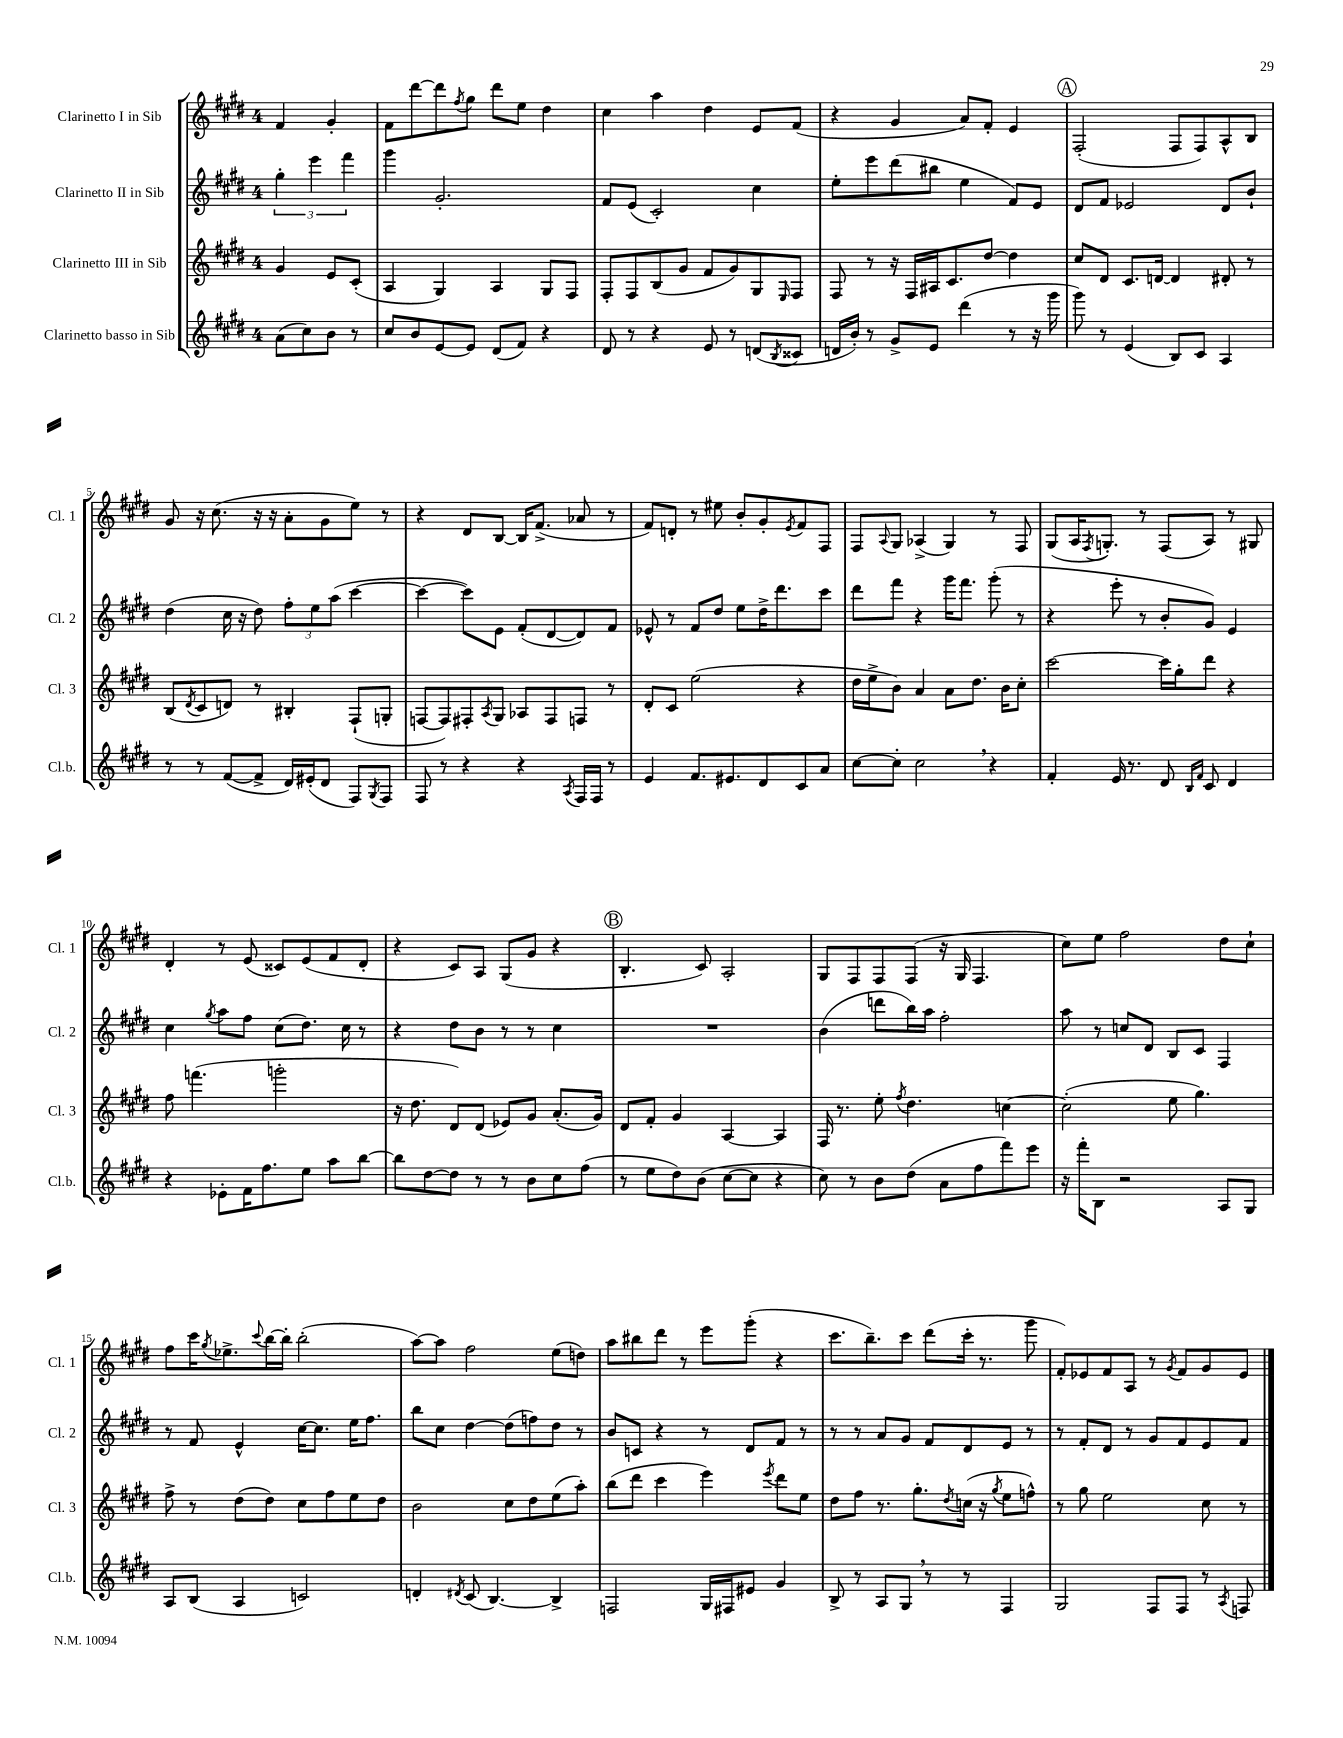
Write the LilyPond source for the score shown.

<<
\new StaffGroup <<
\new Staff = "s0" \with { instrumentName = "Clarinetto I in Sib" shortInstrumentName = "Cl. 1" } {
    \clef treble \key e \major \once \override Staff.TimeSignature.style = #'single-digit \time 4/4 \partial 2
    fis'4 gis'4-. |
    fis'8 dis'''8~ dis'''8 \acciaccatura { fis''8 } gis''8 dis'''8 e''8 dis''4 |
    cis''4 a''4 dis''4 e'8 fis'8( |
    r4 gis'4 a'8) fis'8-. e'4 |
    \mark \markup { \circle "A" } fis2-.( fis8 fis8) a8-^ b8 |
    gis'8 r16 cis''8.( r16 r16 a'8-. gis'8 e''8) r8 |
    r4 dis'8 b8~ b16 fis'8.->( aes'8 r8 |
    fis'8) d'8-. r8 eis''8 b'8-. gis'8-. \acciaccatura { e'8 } fis'8 fis8 |
    fis8 \appoggiatura { a8 } gis8 aes4->( gis4) r8 fis8 |
    gis8( a16 \acciaccatura { fis8 } g8.-.) r8 fis8( a8) r8 gis8 |
    dis'4-. r8 e'8( cisis'8) e'8( fis'8 dis'8-. |
    r4 cis'8) a8 gis8( gis'8 r4 |
    \mark \markup { \circle "B" } b4.-. cis'8) a2-. |
    gis8 fis8 fis8 fis8( r16 gis16 fis4. |
    cis''8) e''8 fis''2 dis''8 cis''8-! |
    fis''8 cis'''16 \acciaccatura { gis''8 } ees''8.-> \appoggiatura { cis'''8 } b''16~ b''16-. b''2-.( |
    a''8~) a''8 fis''2 e''8( d''8) |
    a''8 bis''8 dis'''8 r8 e'''8 gis'''8-.( r4 |
    cis'''8. b''8.--) cis'''8 dis'''8( cis'''16-. r8. gis'''8 |
    fis'8-.) ees'8 fis'8 a8 r8 \acciaccatura { gis'8 } fis'8 gis'8 ees'8 \bar "|." |
}
\new Staff = "s1" \with { instrumentName = "Clarinetto II in Sib" shortInstrumentName = "Cl. 2" } {
    \clef treble \key e \major \once \override Staff.TimeSignature.style = #'single-digit \time 4/4 \partial 2
    \tuplet 3/2 { gis''4-. e'''4 fis'''4 } |
    gis'''4 gis'2.-. |
    fis'8 e'8( cis'2-.) cis''4 |
    e''8-. e'''8 dis'''8( bis''8 e''4 fis'8) e'8 |
    \mark \markup { \circle "A" } dis'8 fis'8 ees'2 dis'8 b'8-! |
    dis''4( cis''16 r16 dis''8) \tuplet 3/2 { fis''8-. e''8 a''8( } cis'''4~ |
    cis'''4~ cis'''8) e'8 fis'8-.( dis'8~ dis'8) fis'8 |
    ees'8-^ r8 fis'8 dis''8 e''8 dis''16-> dis'''8. cis'''8 |
    dis'''8 fis'''8 r4 gis'''16 fis'''8. gis'''8-.( r8 |
    r4 e'''8-. r8 b'8-. gis'8) e'4 |
    cis''4 \acciaccatura { gis''8 } a''8 fis''8 cis''8( dis''8.) cis''16 r8 |
    r4 dis''8 b'8 r8 r8 cis''4 |
    \mark \markup { \circle "B" } R1 |
    b'4( d'''8 b''16) a''16 fis''2-. |
    a''8 r8 c''8 dis'8 b8 cis'8 fis4 |
    r8 fis'8 e'4-^ cis''16~ cis''8. e''16 fis''8. |
    b''8 cis''8 dis''4~ dis''8( f''8) dis''8 r8 |
    b'8 c'8 r4 r8 dis'8 fis'8 r8 |
    r8 r8 a'8 gis'8 fis'8 dis'8 e'8 r8 |
    r8 fis'8-. dis'8 r8 gis'8 fis'8 e'8 fis'8 \bar "|." |
}
\new Staff = "s2" \with { instrumentName = "Clarinetto III in Sib" shortInstrumentName = "Cl. 3" } {
    \clef treble \key e \major \once \override Staff.TimeSignature.style = #'single-digit \time 4/4 \partial 2
    gis'4 e'8 cis'8-.( |
    a4 gis4) a4 gis8 fis8 |
    fis8-. fis8 b8( gis'8 fis'8 gis'8) gis8 \grace { e16 } fis8 |
    fis8 r8 r16 fis16 ais16 cis'8. dis''8~ dis''4 |
    \mark \markup { \circle "A" } cis''8 dis'8 cis'8. d'16~ d'4 dis'8-. r8 |
    b8( \acciaccatura { dis'8 } cis'8 d'8) r8 bis4-. fis8-!( g8-. |
    f8~ f8) fis8-. \acciaccatura { a8 } gis8 aes8 fis8 f8 r8 |
    dis'8-. cis'8 e''2( r4 |
    dis''16 e''16-> b'8) a'4 a'8 dis''8. b'16 cis''8-. |
    cis'''2~ cis'''16 gis''16-. dis'''8 r4 |
    fis''8 f'''4.( g'''2-. |
    r16 dis''8. dis'8) dis'8( ees'8) gis'8 a'8.-.( gis'16) |
    \mark \markup { \circle "B" } dis'8 fis'8-. gis'4 a4~ a4 |
    fis16 r8. e''8-. \acciaccatura { fis''8 } dis''4. c''4~ |
    c''2-.( e''8 gis''4.) |
    fis''8-> r8 dis''8( dis''8) cis''8 fis''8 e''8 dis''8 |
    b'2 cis''8 dis''8 e''8( a''8-.) |
    b''8( dis'''8 cis'''4 e'''4) \acciaccatura { e'''8 } dis'''8 e''8 |
    dis''8 fis''8 r8. gis''8.-. \acciaccatura { dis''8 } c''16( r16 \acciaccatura { gis''8 } e''8 f''8-^) |
    r8 gis''8 e''2 cis''8 r8 \bar "|." |
}
\new Staff = "s3" \with { instrumentName = "Clarinetto basso in Sib" shortInstrumentName = "Cl.b." } {
    \clef treble \key e \major \once \override Staff.TimeSignature.style = #'single-digit \time 4/4 \partial 2
    a'8( cis''8) b'8 r8 |
    cis''8 b'8 e'8~ e'8 dis'8( fis'8) r4 |
    dis'8 r8 r4 e'8 r8 d'8( \acciaccatura { b8 } cisis'8 |
    d'16 b'16-.) r8 gis'8-> e'8 dis'''4( r8 r16 gis'''16 |
    \mark \markup { \circle "A" } gis'''8) r8 e'4( b8) cis'8 a4 |
    r8 r8 fis'8~( fis'8-> dis'16) eis'16-.( dis'8 fis8) \acciaccatura { gis8 } fis8 |
    fis8 r8 r4 r4 \acciaccatura { a8 } fis16 fis16 r8 |
    e'4 fis'8. eis'8. dis'8 cis'8 a'8 |
    cis''8~ cis''8-. cis''2 \breathe r4 |
    fis'4-. e'16 r8. dis'8 \grace { b16 fis'16 } cis'8 dis'4 |
    r4 ees'8-. fis'16 fis''8. e''8 a''8 b''8~ |
    b''8 dis''8~ dis''8 r8 r8 b'8 cis''8 fis''8( |
    \mark \markup { \circle "B" } r8 e''8 dis''8) b'8( cis''8~ cis''8 r4 |
    cis''8) r8 b'8 dis''8( a'8 fis''8 fis'''8) e'''8 |
    r16 fis'''16-. b8 r2 a8 gis8 |
    a8 b8( a4 c'2) |
    d'4-. \acciaccatura { dis'8 } cis'8( b4.~) b4-> |
    f2 gis16 fis16 eis'8 gis'4 |
    b8-> r8 a8 gis8 \breathe r8 r8 fis4 |
    gis2 fis8 fis8 r8 \acciaccatura { a8 } f8 \bar "|." |
}
>>
>>
